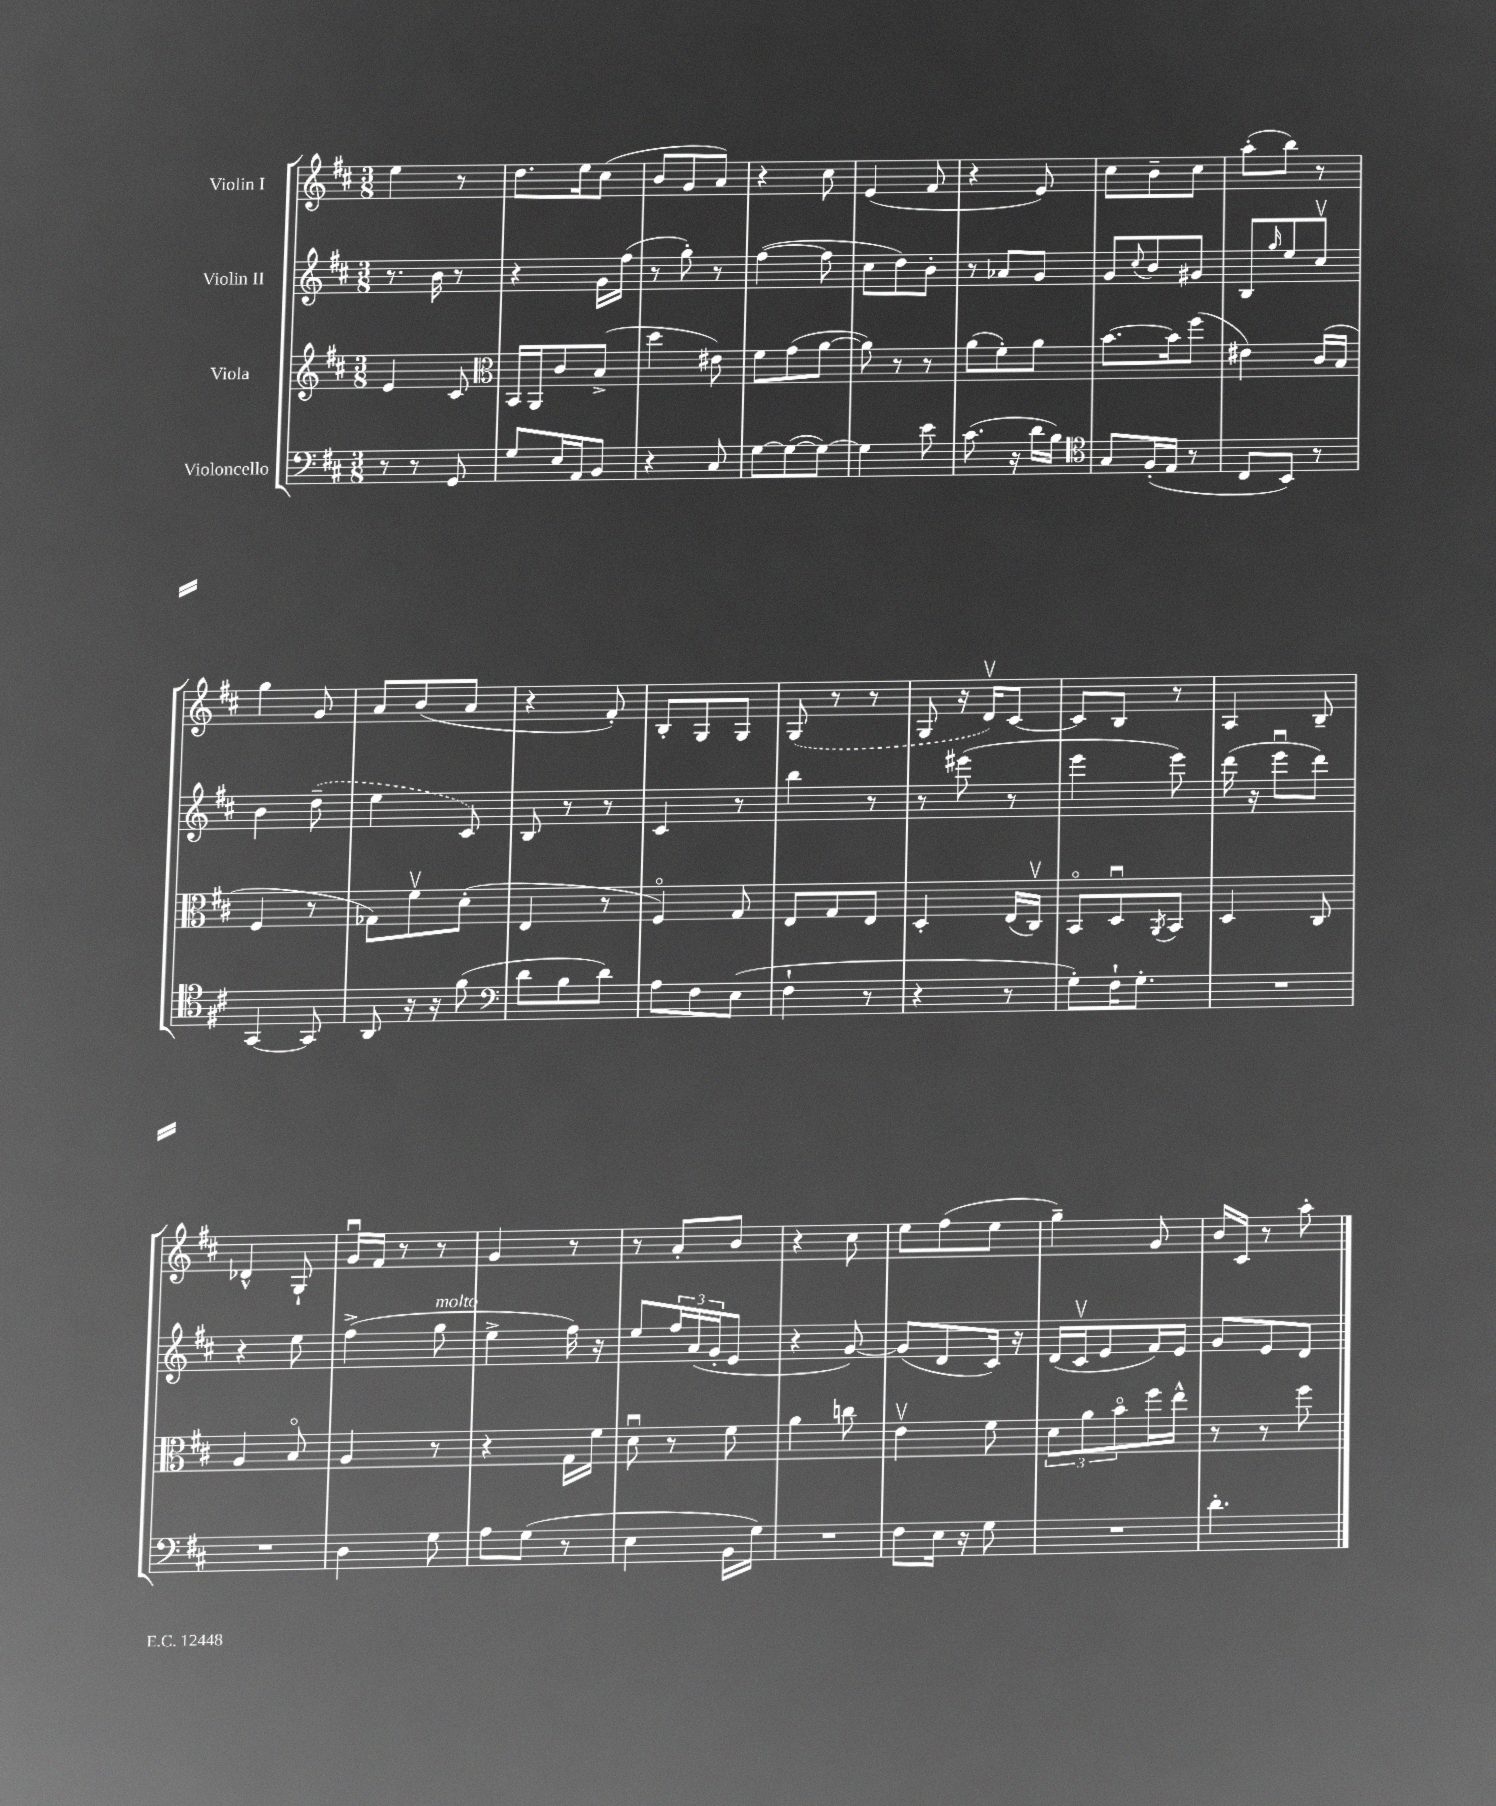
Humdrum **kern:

**kern	**kern	**kern	**kern
*part4	*part3	*part2	*part1
*staff4	*staff3	*staff2	*staff1
*I"Violoncello	*I"Viola	*I"Violin II	*I"Violin I
*clefF4	*clefG2	*clefG2	*clefG2
*k[f#c#]	*k[f#c#]	*k[f#c#]	*k[f#c#]
*M3/8	*M3/8	*M3/8	*M3/8
=98	=98	=98	=98
8r	4e/	8.r	4ee\
8r	.	.	.
.	.	16b\	.
8GG/	8c#/	8r	8r
=99	=99	=99	=99
*	*clefC3	*	*
8G/L	16BB/LL	4r	8.dd\L
.	16AA/J	.	.
16E/L	8c#/	.	.
16AA/J	.	.	16ee\k
8BB/J	(8B^/J	16g\LL	(8cc#\J
.	.	(16ff#\JJ	.
=100	=100	=100	=100
4r	4dd\	8r	8b/L
.	.	8gg'\)	8g/
8C#/	8e#X\)	8r	8a/J)
=101	=101	=101	=101
[8G\L	8f#\L	([4ff#\	4r
(8G\_	(8g\	.	.
8G\J_)	[8a\J	8ff#\]	8cc#\
=102	=102	=102	=102
4G\]	8a\])	8cc#\L	(4e/
.	8r	8dd\)	.
8e\	8r	8b'\J	8f#/
=103	=103	=103	=103
(8.c#\	(8a\L	8r	4r
.	8f#'\)	8a-X/L	.
16r	.	.	.
16d\LL	8a\J	8g/J	8e/)
16B\JJ)	.	.	.
=104	=104	=104	=104
*clefC4	*	*	*
8G/L	[8.b\L	8g/L	8cc#\L
.	.	8qqcc#/	.
(16F#'/L	.	8b/	8b~\
16E/JJ	16b\k]	.	.
8r	(8ff#\J	8g#X/J	8cc#\J
=105	=105	=105	=105
8C#/L	4e#X\)	8B/L	(8aa'\L
.	.	16qqgg/	.
8BB/J)	.	8ee/	8bb\J)
8r	(16c#/LL	8cc#v/J	8r
.	16B/JJ	.	.
!!LO:LB:g=z
=106	=106	=106	=106
[4GG/	4F#/	4b\	4gg\
8GG/]	8r	(8dd~\	8g/
=107	=107	=107	=107
8AA/	8G-X\L)	4ee\	8a/L
16r	8f#v\	.	(8b/
16r	.	.	.
(8f#\	(8d'\J	8c#/)	8a/J
=108	=108	=108	=108
*clefF4	*	*	*
8d\L	4E/	8B/	4r
8B\	.	8r	.
8d\J)	8r	8r	8f#'/)
=109	=109	=109	=109
8A\L	4F#/)	4c#/	8B'/L
8F#\	.	.	8G/
(8E\J	8G/	8r	8G/J
=110	=110	=110	=110
4F#`\	8E/L	4bb\	(8G/
.	8G/	.	8r
8r	8E/J	8r	8r
=111	=111	=111	=111
4r	4D'/	8r	8G/
.	.	(8eee#X\	16r
.	.	.	16dv/KL)
8r	(16E/LL	8r	[8c#/J
.	16C#v/JJ)	.	.
=112	=112	=112	=112
8G'\L)	8BB/L	4eee\	8c#/L]
16F#`\K	8Du/	.	8B/J
8.G'\J	.	.	.
.	8qAA/	.	.
.	8BB/J	8eee\)	8r
=113	=113	=113	=113
4.r	4D/	(16ddd\	4A/
.	.	16r	.
.	.	8eeeu\L	.
.	8C#/	8ddd\J)	8B~/
!!LO:LB:g=z
=114	=114	=114	=114
4.r	4A/	4r	4d-X^^/
.	8B/	8ee\	8G`/
=115	=115	=115	=115
4D\	4A/	(4ff#^\	16gu/LL
.	.	.	16f#/JJ
.	.	.	8r
!	!	!LO:TX:a:i:t=molto	!
8G\	8r	8gg\	8r
=116	=116	=116	=116
8A\L	4r	4ee^\	4g/
(8G\J	.	.	.
8r	16G\LL	16ff#\)	8r
.	16f#\JJ	16r	.
=117	=117	=117	=117
4E\	8du\	8ee/L	8r
.	8r	24ff#/L	8a'/L
.	.	(24a/	.
.	.	24g'/J	.
16BB\LL	8f#\	8e/J	8b/J
16G\JJ)	.	.	.
=118	=118	=118	=118
4.r	4a\	4r	4r
.	8ccn\	[8g/)	8cc#\
=119	=119	=119	=119
8F#\L	4ev\	(8g/L]	8ee\L
16E\Jk	.	8d/	(8ff#\
16r	.	.	.
8G\	8f#\	16c#/Jk)	8ee\J
.	.	16r	.
=120	=120	=120	=120
4.r	12d\L	(16d/LL	4gg~\)
.	.	16c#v/J	.
.	12a\	.	.
.	.	8e/	.
.	12b\	.	.
.	16ff#\L	16f#/L)	8g/
.	16ee^^\JJ	16e/JJ	.
=121	=121	=121	=121
4.d'\	8r	8g/L	16b/LL
.	.	.	16c#/JJ
.	8r	8e/	8r
.	8ff#\	8d/J	8aa'\
==	==	==	==
*-	*-	*-	*-
